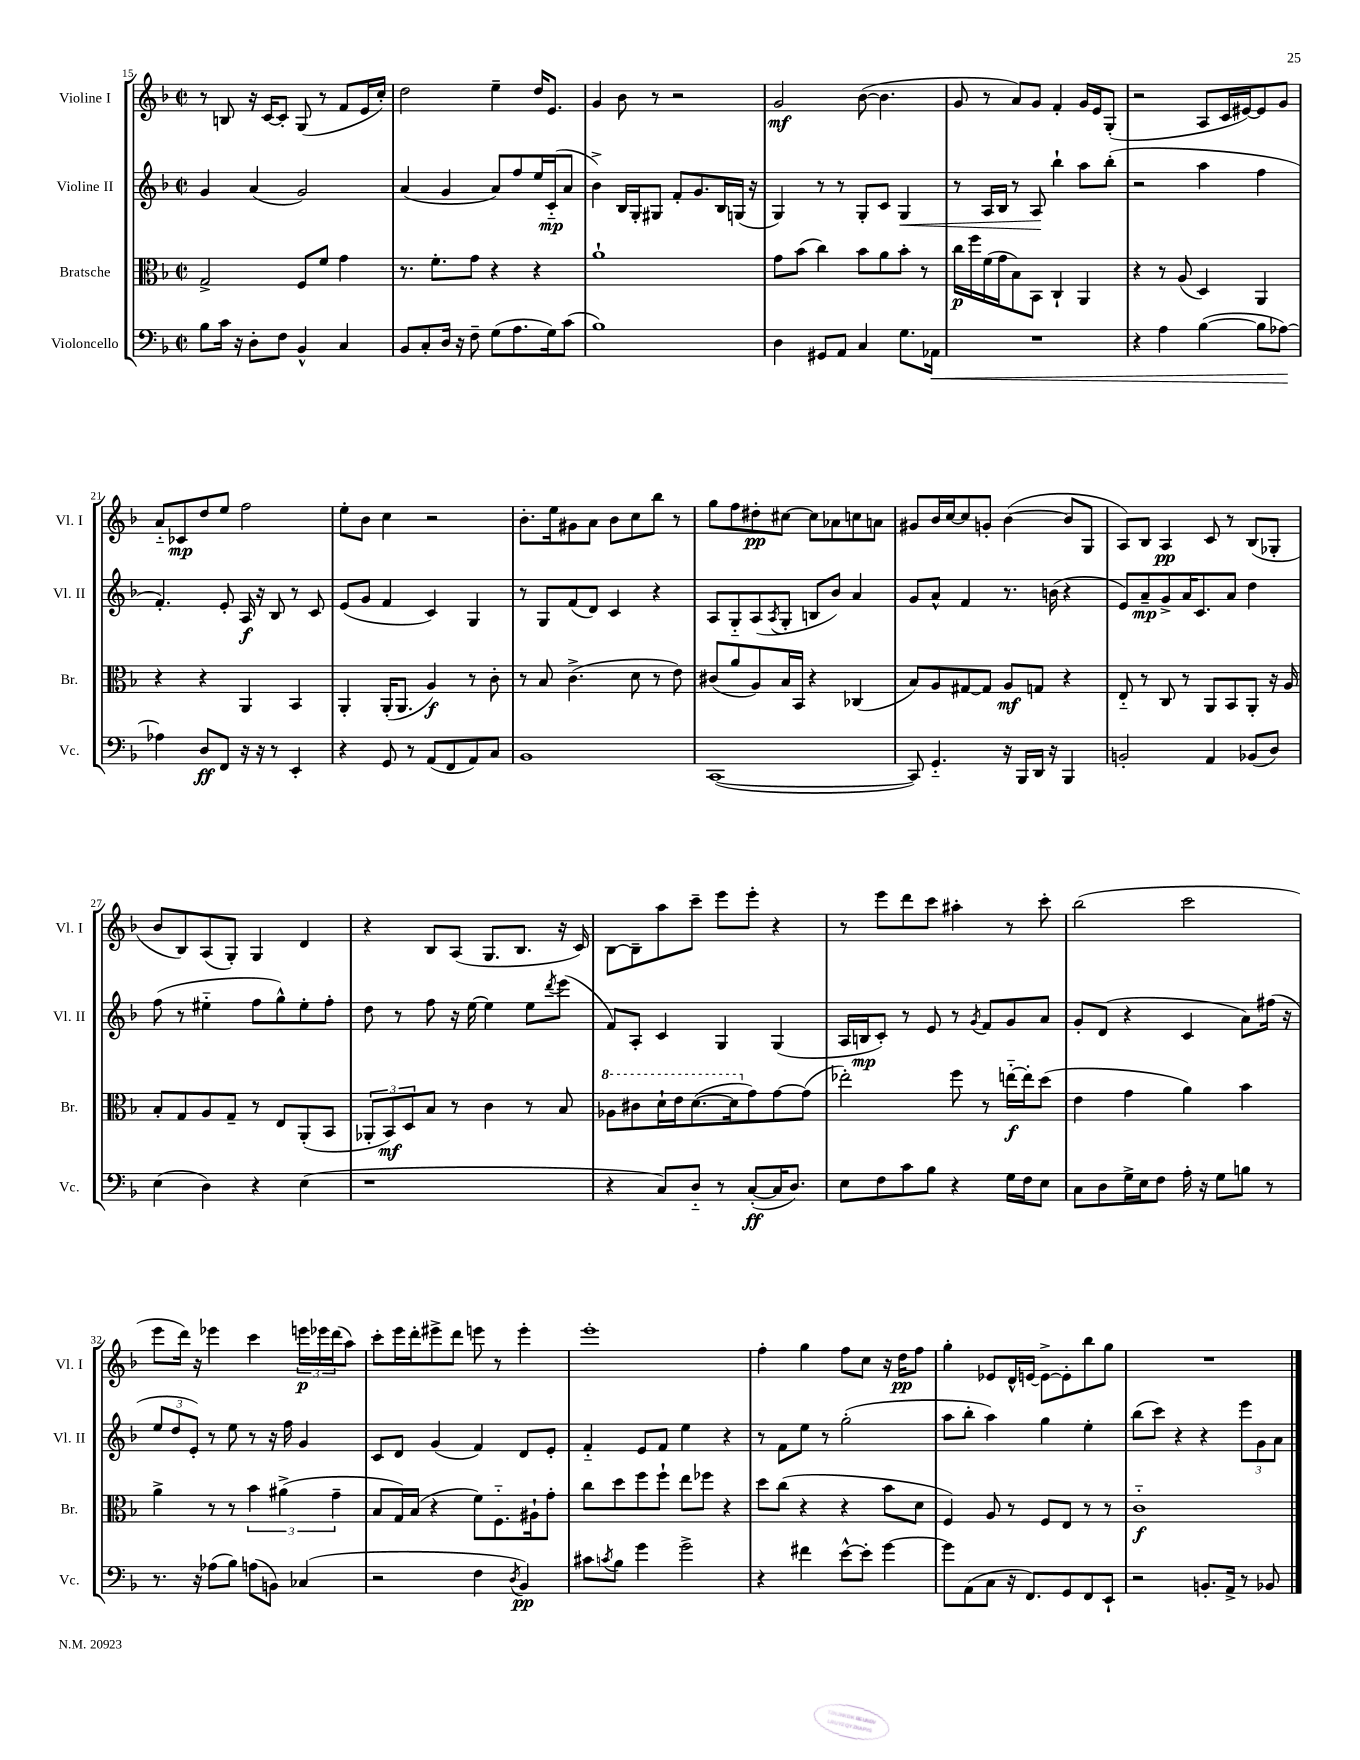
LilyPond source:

<<
\new StaffGroup <<
\new Staff = "s0" \with { instrumentName = "Violine I" shortInstrumentName = "Vl. I" } {
    \clef treble \key f \major \defaultTimeSignature \time 2/2
    r8 b8 r16 c'16~ c'8-. g8( r8 f'8 e'16 c''16-.) |
    d''2 e''4-- d''16 e'8. |
    g'4 bes'8 r8 r2 |
    g'2\mf bes'8~( bes'4. |
    g'8 r8 a'8) g'8 f'4-. g'16 e'16 g8-.( |
    r2 a8 c'16 eis'16~) eis'8 g'8 |
    a'8-_ ces'8\mp d''8 e''8 f''2 |
    e''8-. bes'8 c''4 r2 |
    bes'8.-. e''16 gis'8 a'8 bes'8 c''8 bes''8 r8 |
    g''8 f''8 dis''8-.\pp cis''8~ cis''8 aes'8 c''8 a'8 |
    gis'8 bes'16 c''16~ c''8 g'8-. bes'4~( bes'8 g8 |
    a8) bes8 a4\pp c'8 r8 bes8( ges8-. |
    bes'8 bes8) a8( g8-.) g4 d'4 |
    r4 bes8 a8( g8. bes8. r16 c'16) |
    bes8~ bes8-- a''8 c'''8-- e'''8 e'''8-. r4 |
    r8 e'''8 d'''8 c'''8 ais''4-. r8 c'''8-. |
    bes''2( c'''2 |
    e'''8 d'''16) r16 ees'''4 c'''4 \tuplet 3/2 { e'''16\p ees'''16 d'''16( } a''8) |
    c'''8-. e'''16 d'''16-. eis'''8-> d'''8 e'''8 r8 e'''4-. |
    e'''1-. |
    f''4-. g''4 f''8 c''8 r16 d''16\pp f''8 |
    g''4-. ees'8 d'16-^ e'16~ e'8~-> e'8-. bes''8 g''8 |
    R1 \bar "|." |
}
\new Staff = "s1" \with { instrumentName = "Violine II" shortInstrumentName = "Vl. II" } {
    \clef treble \key f \major \defaultTimeSignature \time 2/2
    g'4 a'4( g'2) |
    a'4( g'4 a'8) f''8 e''16 c'16-_\mp( a'8 |
    bes'4->) bes16 g16-. gis8 f'8-. g'8. bes16 g16( r16 |
    g4) r8 r8 g8-. c'8 g4\< |
    r8 a16 bes16 r8 a8\! bes''4-! a''8 bes''8-.( |
    r2 a''4 f''4 |
    f'4.-.) e'8-. a16\f r16 bes8 r8 c'8 |
    e'8( g'8 f'4 c'4) g4 |
    r8 g8 f'8( d'8) c'4 r4 |
    a8 g8-_ a8( \acciaccatura { a8 } g8-. b8 bes'8) a'4 |
    g'8 a'8-^ f'4 r8. b'16( r4 |
    e'8) a'8--\mp g'8-> a'16 c'8. a'8 d''4 |
    f''8( r8 eis''4-_ f''8 g''8-^) eis''8-. f''8-. |
    d''8 r8 f''8 r16 e''16~ e''4 e''8 \acciaccatura { d'''8 } e'''8( |
    f'8) a8-. c'4 g4 g4( |
    a16 b16\mp c'8-.) r8 e'8 r8 \acciaccatura { g'8 } f'8 g'8 a'8 |
    g'8-. d'8( r4 c'4 a'8) fis''16( r16 |
    \tuplet 3/2 { e''8 d''8 e'8-.) } r8 e''8 r8 r16 f''16 g'4 |
    c'8 d'8 g'4( f'4) d'8 e'8-. |
    f'4-_ e'8 f'8 e''4 r4 |
    r8 f'8 e''8 r8 g''2-.( |
    a''8 bes''8-. a''4) g''4 e''4-. |
    bes''8( c'''8) r4 r4 \tuplet 3/2 { e'''8 g'8 a'8 } \bar "|." |
}
\new Staff = "s2" \with { instrumentName = "Bratsche" shortInstrumentName = "Br." } {
    \clef alto \key f \major \defaultTimeSignature \time 2/2
    g2-> f8 f'8 g'4 |
    r8. f'8.-. g'8 r4 r4 |
    a'1-! |
    g'8 bes'8( c''4) bes'8 a'8 bes'8-. r8 |
    c''16\p f''16 f'16( g'16 bes8) bes,8 c4-! a,4 |
    r4 r8 a8( d4) a,4 |
    r4 r4 a,4 bes,4 |
    a,4-. a,16-.( a,8. a4\f) r8 c'8-. |
    r8 bes8 c'4.->( d'8 r8 e'8) |
    cis'8( a'8 a8) bes16 bes,16 r4 ces4( |
    bes8) a8 gis8~ gis8 a8\mf g8 r4 |
    e8-_ r8 c8 r8 a,8 bes,8 a,8-. r16 a16 |
    bes8-. g8 a8 g8-- r8 e8 a,8-.( bes,8 |
    \tuplet 3/2 { aes,8-. bes,8\mf) d8 } bes8 r8 c'4 r8 bes8 |
    \ottava #1 aes'8 cis''8 d''16-! e''16 d''8.~( d''16 \ottava #0 g'8) g'8~ g'8( |
    ees''2-.) f''8 r8 e''16~-_\f e''16-. d''8( |
    e'4 g'4 a'4) bes'4 |
    a'4-> r8 r8 \tuplet 3/2 { bes'4 ais'4->( g'4-- } |
    bes8 g16) bes16( r4 f'8) f8.-_ ais16-! g'8-. |
    c''8 d''8 f''8 f''8-! e''8 fes''8 r4 |
    d''8 c''8( r4 r4 bes'8 d'8 |
    f4) a8 r8 f8 e8 r8 r8 |
    c'1-_\f \bar "|." |
}
\new Staff = "s3" \with { instrumentName = "Violoncello" shortInstrumentName = "Vc." } {
    \clef bass \key f \major \defaultTimeSignature \time 2/2
    bes8 c'16 r16 d8-. f8 bes,4-^ c4 |
    bes,8 c8-. d16 r16 f8-- g8( a8. g16) c'8( |
    bes1) |
    d4 gis,8 a,8 c4 g8. aes,16\< |
    R1 |
    r4 a4 bes4~( bes8 aes8~\!) |
    aes4 d8\ff f,8 r16 r16 r8 e,4-. |
    r4 g,8 r8 a,8( f,8 a,8) c8 |
    bes,1 |
    c,1~( |
    c,8) g,4.-_ r16 bes,,16 d,16 r16 bes,,4 |
    b,2-. a,4 bes,8( d8) |
    e4( d4) r4 e4( |
    r1 |
    r4 c8) d8-_ r8 c8~-.\ff( c16 d8.) |
    e8 f8 c'8 bes8 r4 g16 f16 e8 |
    c8 d8 g16-> e16 f8 a16-. r16 g8 b8 r8 |
    r8. r16 aes8( bes8) a8( b,8) ces4( |
    r2 f4 \acciaccatura { d8 } bes,4\pp) |
    cis'8 \acciaccatura { c'8 } bes8 g'4 g'2-> |
    r4 fis'4 e'8~-^ e'8-. g'4~ |
    g'8 a,8( c8 r16 f,8.) g,8 f,8 e,8-! |
    r2 b,8.-. a,16-> r8 bes,8 \bar "|." |
}
>>
>>
\layout { \context { \Score currentBarNumber = #15 } }
